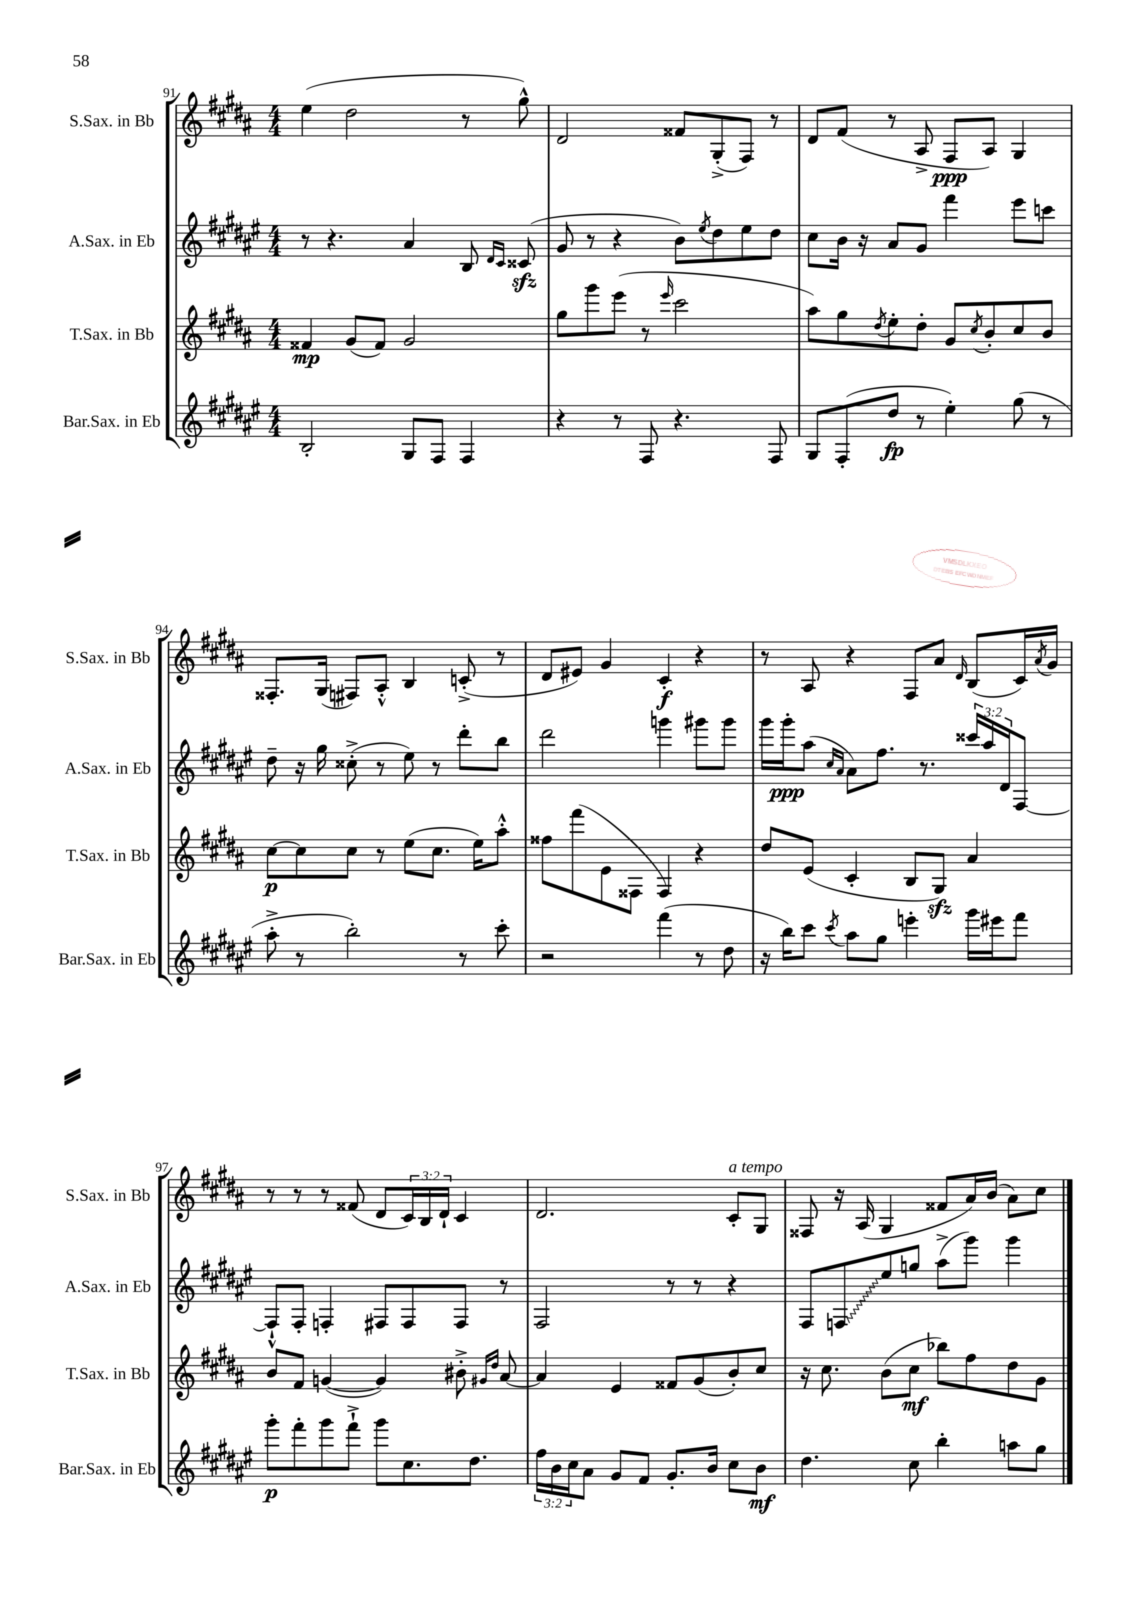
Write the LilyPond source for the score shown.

<<
\new StaffGroup <<
\new Staff = "s0" \with { instrumentName = "S.Sax. in Bb" shortInstrumentName = "S.Sax. in Bb" } {
    \clef treble \key b \major \numericTimeSignature \time 4/4 \override Staff.TupletNumber.text = #tuplet-number::calc-fraction-text
    e''4( dis''2 r8 gis''8-^) |
    dis'2 fisis'8 gis8-.->( fis8) r8 |
    dis'8 fis'8( r8 ais8-> fis8\ppp ais8) gis4 |
    fisis8.-. gis16( fis8) ais8-.-^ b4 c'8-.->( r8 |
    dis'8 eis'8) gis'4 cis'4-.\f r4 |
    r8 ais8 r4 fis8 ais'8 \grace { dis'16 } b8( cis'16) \acciaccatura { ais'8 } gis'16 |
    r8 r8 r8 fisis'8( dis'8 \tuplet 3/2 { cis'16) b16 dis'16-! } cis'4 |
    dis'2. cis'8-.^\markup { \italic "a tempo" } gis8 |
    fisis8 r16 ais16( gis4 fisis'8 ais'16) b'16( ais'8) cis''8 \bar "|." |
}
\new Staff = "s1" \with { instrumentName = "A.Sax. in Eb" shortInstrumentName = "A.Sax. in Eb" } {
    \clef treble \key fis \major \numericTimeSignature \time 4/4 \override Staff.TupletNumber.text = #tuplet-number::calc-fraction-text
    r8 r4. ais'4 b8 \grace { dis'16 cis'16 } cisis'8\sfz( |
    gis'8 r8 r4 b'8) \acciaccatura { eis''8 } dis''8 eis''8 dis''8 |
    cis''8 b'16 r16 ais'8 gis'8 fis'''4 eis'''8 c'''8 |
    dis''8-- r16 gis''16 cisis''8-.->( r8 eis''8) r8 dis'''8-. b''8 |
    dis'''2 g'''4 gis'''8 gis'''8 |
    gis'''16 gis'''16-.\ppp ais''8( \grace { cis''16 ais'16 } ais'8) fis''8. r8. \tuplet 3/2 { cisis'''16 ais''16 dis'16 } fis8~ |
    fis8-!-^ fis8-. f4-. fis8 fis8 fis8 r8 |
    fis2 r8 r8 r4 |
    fis8 \once \override Glissando.style = #'zigzag f8\glissando eis''8 g''8 ais''8->( gis'''8) gis'''4 \bar "|." |
}
\new Staff = "s2" \with { instrumentName = "T.Sax. in Bb" shortInstrumentName = "T.Sax. in Bb" } {
    \clef treble \key b \major \numericTimeSignature \time 4/4
    fisis'4\mp gis'8( fisis'8) gis'2 |
    gis''8 gis'''8 e'''8( r8 \grace { e'''16 } cis'''2 |
    ais''8) gis''8 \acciaccatura { dis''8 } e''8-. dis''8-. gis'8 \acciaccatura { cis''8 } b'8-. cis''8 b'8 |
    cis''8~\p cis''8 cis''8 r8 e''8( cis''8. e''16) ais''8-.-^ |
    fisis''8 fis'''8( e'8 fisis8 fisis4) r4 |
    dis''8 e'8( cis'4-. b8 gis8\sfz) ais'4 |
    b'8 fis'8 g'4~( g'4) bis'8-.-> \grace { gis'16 dis''16 } ais'8~ |
    ais'4 e'4 fisis'8 gis'8( b'8-.) cis''8 |
    r16 cis''8. b'8( cis''8\mf bes''8) fis''8 dis''8 gis'8 \bar "|." |
}
\new Staff = "s3" \with { instrumentName = "Bar.Sax. in Eb" shortInstrumentName = "Bar.Sax. in Eb" } {
    \clef treble \key fis \major \numericTimeSignature \time 4/4 \override Staff.TupletNumber.text = #tuplet-number::calc-fraction-text
    b2-. gis8 fis8 fis4 |
    r4 r8 fis8 r4. fis8 |
    gis8 fis8-.( dis''8\fp r8 eis''4-.) gis''8( r8 |
    ais''8-.-> r8 b''2-.) r8 cis'''8-. |
    r2 fis'''4( r8 dis''8 |
    r16 b''16) cis'''8 \acciaccatura { cis'''8 } ais''8 gis''8 e'''4-. gis'''16 eis'''16 fis'''8 |
    gis'''8-.\p fis'''8-. gis'''8 fis'''8-!-> gis'''8 cis''8. dis''8. |
    \tuplet 3/2 { fis''16 b'16 cis''16 } ais'8 gis'8 fis'8 gis'8.-. b'16 cis''8 b'8\mf |
    dis''4. cis''8 b''4-. a''8 gis''8 \bar "|." |
}
>>
>>
\layout { \context { \Score currentBarNumber = #91 } }
